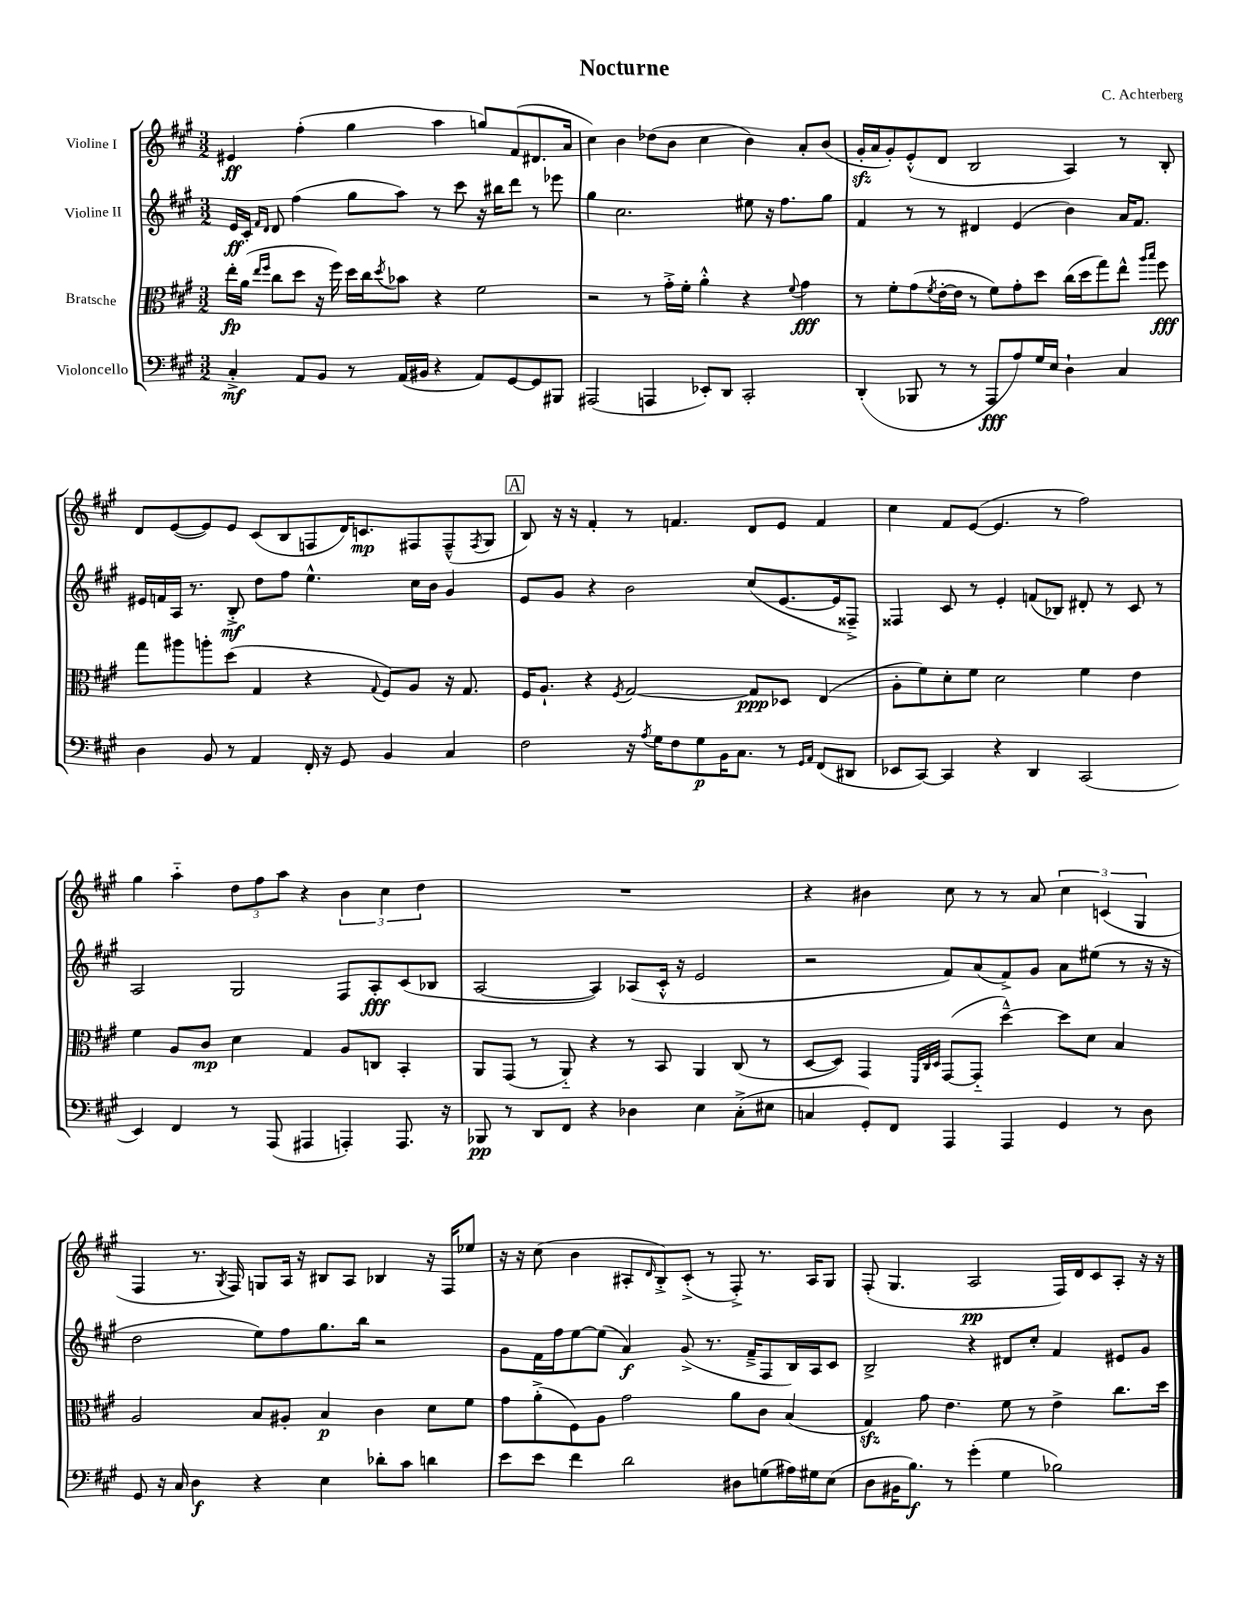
\header { title = "Nocturne" composer = "C. Achterberg" }
<<
\new StaffGroup <<
\new Staff = "s0" \with { instrumentName = "Violine I" } {
    \clef treble \key a \major \numericTimeSignature \time 3/2
    eis'4\ff fis''4-.( gis''4 a''4 g''8) fis'8( dis'8. a'16 |
    cis''4) b'4 des''8( b'8 cis''4 b'4) a'8-. b'8( |
    gis'16-.\sfz a'16 gis'8-.) e'8-.-^( d'8 b2 a4) r8 b8-. |
    d'8 e'8~( e'8) e'8 cis'8( b8 f8 d'16) c'8.\mp fis8 fis8---^( \acciaccatura { fis8 } gis8 |
    \mark \markup { \box "A" } b8) r16 r16 fis'4-. r8 f'4. d'8 e'8 f'4 |
    cis''4 fis'8 e'8~( e'4. r8 fis''2) |
    gis''4 a''4-_ \tuplet 3/2 { d''8 fis''8 a''8 } r4 \tuplet 3/2 { b'4 cis''4 d''4 } |
    R1. |
    r4 bis'4 cis''8 r8 r8 a'8 \tuplet 3/2 { cis''4 c'4( gis4 } |
    fis4 r8. \acciaccatura { gis8 } fis16) g8 a16 r16 bis8 a8 bes4 r16 fis16 ees''8 |
    r16 r16 cis''8( b'4 ais8-. \grace { d'16 } b8-.->) cis'8-.->( r8 fis8-.->) r8. ais16 gis8 |
    fis8-.( gis4. a2\pp fis16) d'16 cis'8 a8-. r16 r16 \bar "|." |
}
\new Staff = "s1" \with { instrumentName = "Violine II" } {
    \clef treble \key a \major \numericTimeSignature \time 3/2
    e'16\ff cis'16-. \grace { fis'16 d'16 } d'8 fis''4( gis''8 a''8) r8 cis'''8 r16 bis''16 d'''8 r8 ees'''8 |
    gis''4 cis''2. eis''8 r16 fis''8. gis''8 |
    fis'4 r8 r8 dis'4 e'4( b'4) a'16 fis'8. |
    eis'16 f'16 a16 r8. b8-.->\mf d''8 fis''8 e''4.-^ cis''16 b'16 gis'4 |
    \mark \markup { \box "A" } e'8 gis'8 r4 b'2 cis''8( e'8.~ e'16 fisis8--->) |
    fisis4 cis'8 r8 e'4-. f'8( bes8) dis'8-. r8 cis'8 r8 |
    a2 gis2 fis8 a8-.\fff cis'8( bes8 |
    a2~ a4) aes8( cis'16-.-^ r16 e'2 |
    r2 fis'8) a'8( fis'8->) gis'8 a'8 eis''8( r8 r16 r16 |
    d''2 e''8) fis''8 gis''8. b''16 r2 |
    gis'8 fis'16 fis''16 e''8~ e''8( a'4\f) gis'8->( r8. fis'16---> fis8 b16) a16 cis'8 |
    b2-> r4 dis'8 cis''8-. fis'4 eis'8 gis'8 \bar "|." |
}
\new Staff = "s2" \with { instrumentName = "Bratsche" } {
    \clef alto \key a \major \numericTimeSignature \time 3/2
    e''16-.\fp a'16( \grace { e''16 fis''16 } cis''8 d''8 r16 fis''16) d''16 cis''16 \acciaccatura { d''8 } bes'8 r4 fis'2 |
    r2 r8 gis'16-.-> fis'16-. a'4-.-^ r4 \appoggiatura { fis'8 } gis'4\fff |
    r8 fis'8-. gis'8( \acciaccatura { fis'8 } e'16~-. e'16 r8 fis'8) gis'8-. d''8 cis''16( d''16 gis''8) e''8-^ \grace { a''16 b''16 } fis''8\fff |
    gis''8 ais''8 a''8-. d''8( gis4 r4 \appoggiatura { gis8 } fis8) a8 r16 gis8. |
    \mark \markup { \box "A" } fis16 a8.-! r4 \acciaccatura { fis8 } gis2~ gis8\ppp des8 e4( |
    a8-. fis'8) d'8-. fis'8 d'2 fis'4 e'4 |
    fis'4 a8 cis'8\mp d'4 gis4 a8 c8 b,4-. |
    a,8 gis,8( r8 a,8-_) r4 r8 b,8 a,4 cis8( r8 |
    d8~ d8) gis,4 \grace { fis,32 cis32 d32 } gis,8~( gis,8-_ d''4~---^) d''8 d'8 b4 |
    a2 b8 ais8-. b4\p cis'4 d'8 fis'8 |
    gis'8 a'8-.->( fis8) a8 gis'2 a'8 cis'8 b4( |
    gis4\sfz) gis'8 e'4. fis'8 r8 e'4-> cis''8. d''16 \bar "|." |
}
\new Staff = "s3" \with { instrumentName = "Violoncello" } {
    \clef bass \key a \major \numericTimeSignature \time 3/2
    cis4-.->\mf a,8 b,8 r8 a,16( bis,16 r4 a,8) gis,8~ gis,8 bis,,8 |
    ais,,2( a,,4 ees,8-.) d,8 cis,2-. |
    d,4-.( bes,,8 r8 r8 a,,8\fff a8) gis16 e16 d4-! cis4 |
    d4 b,8 r8 a,4 fis,16-. r16 gis,8 b,4 cis4 |
    \mark \markup { \box "A" } fis2 r16 \acciaccatura { a8 } gis16 fis8 gis8\p b,16 cis8. r8 \grace { gis,16 a,16 } fis,8( dis,8 |
    ees,8 cis,8~) cis,4 r4 d,4 cis,2( |
    e,4) fis,4 r8 a,,8( ais,,4 a,,4-.) a,,8. r16 |
    bes,,8\pp r8 d,8 fis,8 r4 des4 e4 cis8-.->( eis8 |
    c4 gis,8-.) fis,8 a,,4 a,,4 gis,4 r8 d8 |
    gis,8 r16 cis16 d4\f r4 e4 des'8-. cis'8 d'4 |
    e'8 e'8 fis'4 d'2 dis8 g8( ais16) gis16 e8( |
    d8 bis,16 b8.\f) r8 gis'4-.( gis4 bes2) \bar "|." |
}
>>
>>
\layout { \context { \Score \remove "Bar_number_engraver" } }
